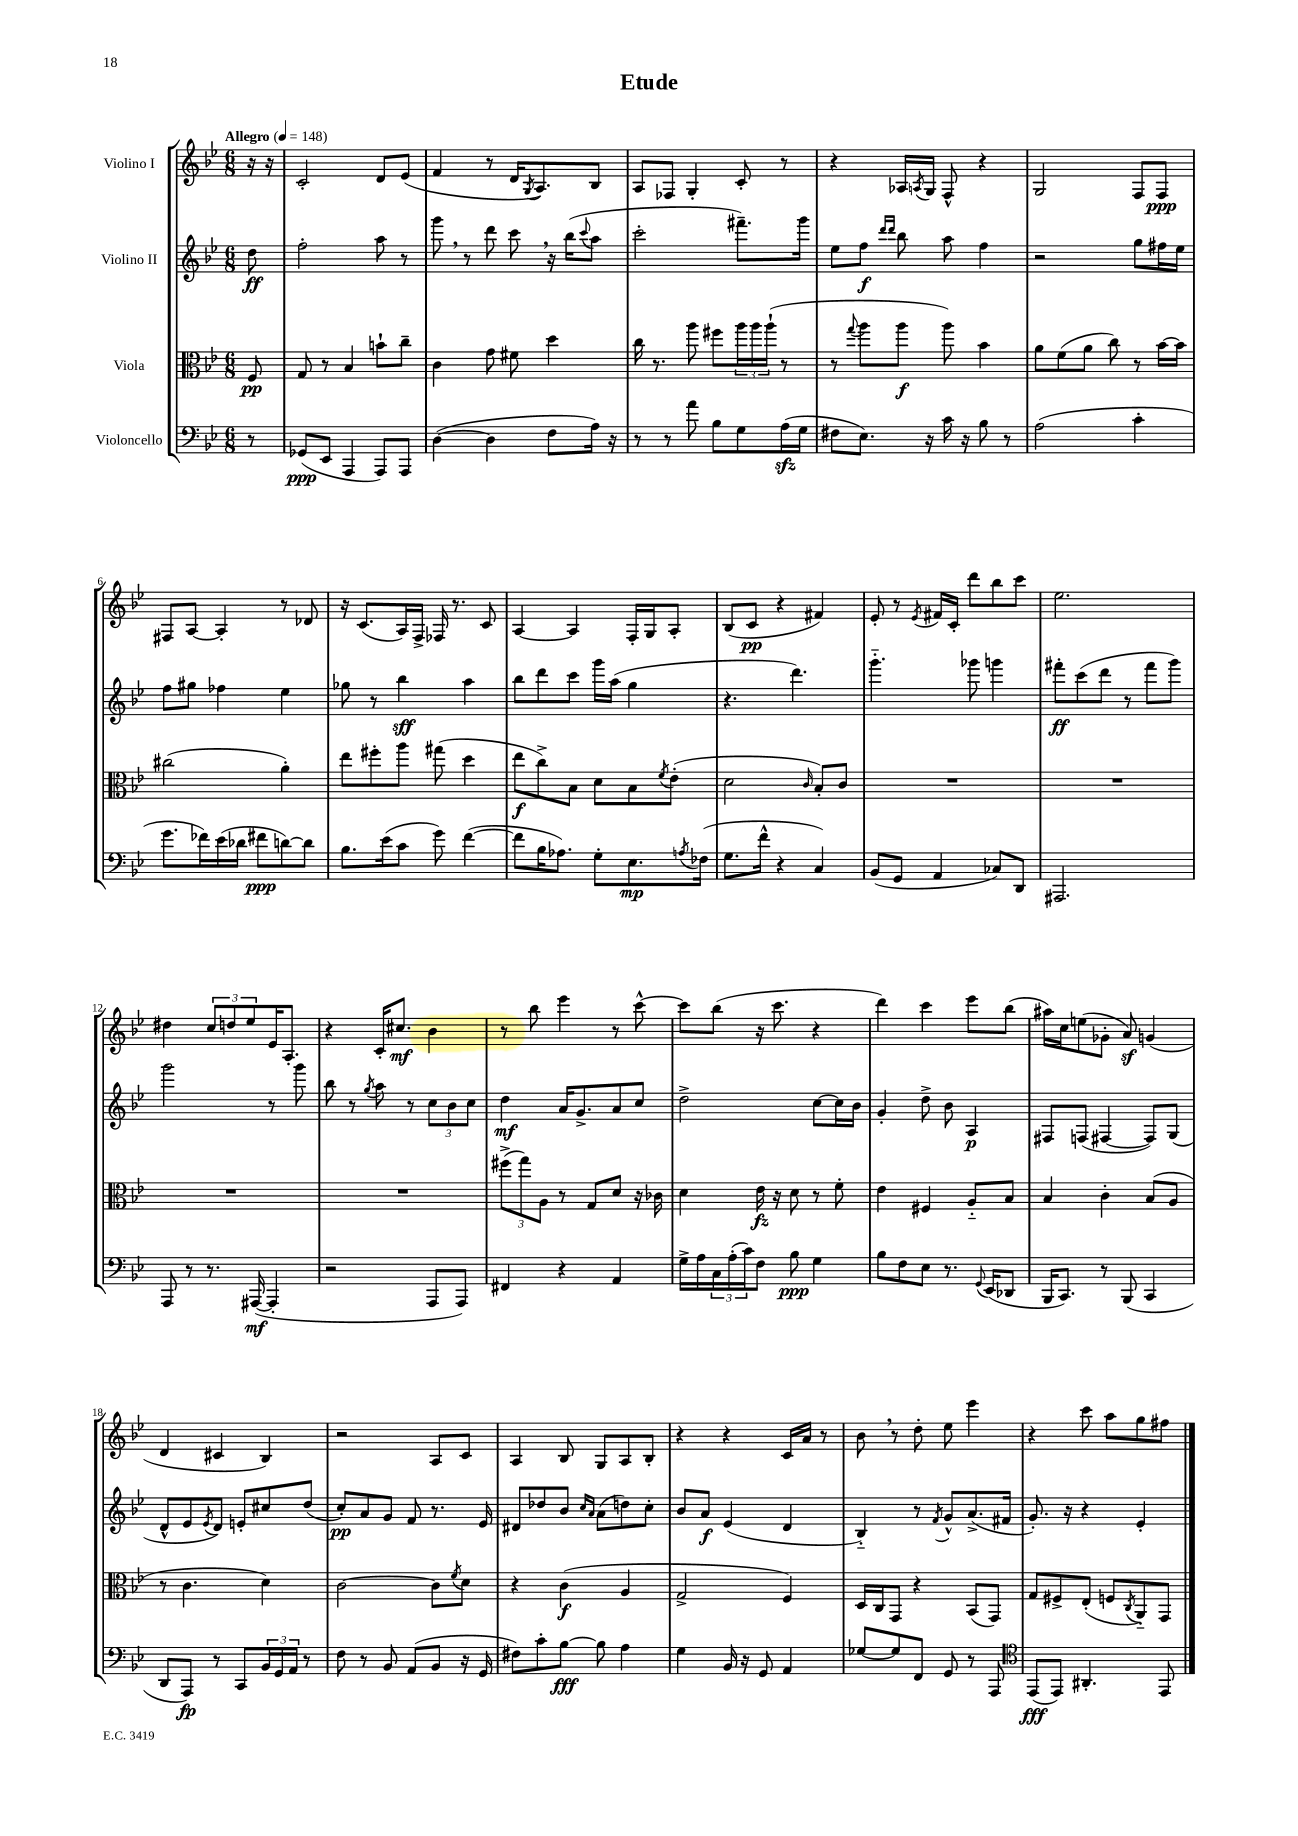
\header { title = "Etude" }
<<
\new StaffGroup <<
\new Staff = "s0" \with { instrumentName = "Violino I" } {
    \clef treble \key bes \major \numericTimeSignature \time 6/8 \partial 8 \tempo "Allegro" 4 = 148
    r16 r16 |
    c'2-. d'8 ees'8( |
    f'4 r8 d'16 \acciaccatura { g8 } a8.) bes8 |
    a8 fes8 g4-. c'8-. r8 |
    r4 aes16 \acciaccatura { a8 } g16 f8-^ r4 |
    g2 f8 f8\ppp |
    fis8 a8~ a4-. r8 des'8 |
    r16 c'8.( a16) f16-> fes16 r8. c'8 |
    a4~ a4 f16-. g16 a8-. |
    bes8( c'8\pp r4 fis'4) |
    ees'8-. r8 \acciaccatura { ees'8 } fis'16 c'16-. d'''8 bes''8 c'''8 |
    ees''2. |
    dis''4 \tuplet 3/2 { c''8 d''8 ees''8 } ees'16 a8.-. |
    r4 c'16-. cis''8.\mf bes'4 |
    r8 bes''8 ees'''4 r8 c'''8~-^ |
    c'''8 bes''8( r16 c'''8. r4 |
    d'''4) c'''4 ees'''8 bes''8( |
    ais''16) c''16 e''8( ges'8-. a'8\sf) g'4( |
    d'4 cis'4 bes4) |
    r2 a8 c'8 |
    a4 bes8 g8 a8 bes8-. |
    r4 r4 c'16 a'16 r8 |
    bes'8 \breathe r8 d''8-. ees''8 ees'''4 |
    r4 c'''8 a''8 g''8 fis''8 \bar "|." |
}
\new Staff = "s1" \with { instrumentName = "Violino II" } {
    \clef treble \key bes \major \numericTimeSignature \time 6/8 \partial 8
    d''8\ff |
    f''2-. a''8 r8 |
    g'''8 \breathe r8 d'''8 c'''8 \breathe r16 bes''16( \appoggiatura { c'''8 } a''8 |
    c'''2-. fis'''8.--) g'''16 |
    ees''8 f''8\f \grace { d'''16 d'''16 } bes''8 a''8 f''4 |
    r2 g''8 fis''16 ees''16 |
    f''8 gis''8 fes''4 ees''4 |
    ges''8 r8 bes''4\sff a''4 |
    bes''8 d'''8 c'''8 g'''16 a''16( g''4 |
    r4. d'''4.) |
    g'''4.-_ ges'''8 g'''4 |
    fis'''8-.\ff c'''8( d'''8 r8 fis'''8 g'''8) |
    g'''2 r8 g'''8 |
    bes''8 r8 \acciaccatura { g''8 } a''8 r8 \tuplet 3/2 { c''8 bes'8 c''8 } |
    d''4\mf a'16 g'8.-> a'8 c''8 |
    d''2-> c''8~ c''16 bes'16 |
    g'4-. d''8-> bes'8 a4\p |
    fis8 f8( fis4~ fis8) g8( |
    d'8-^ ees'8 \acciaccatura { ees'8 } d'8) e'8-. cis''8 d''8( |
    c''8-.\pp) a'8 g'8 f'8 r8. ees'16 |
    dis'8 des''8 bes'8 \grace { c''16 a'16 } a'8( d''8) c''8-. |
    bes'8 a'8\f ees'4( d'4 |
    bes4-_) r8 \acciaccatura { f'8 } g'8-^ a'8.->( fis'16 |
    g'8.-.) r16 r4 ees'4-. \bar "|." |
}
\new Staff = "s2" \with { instrumentName = "Viola" } {
    \clef alto \key bes \major \numericTimeSignature \time 6/8 \partial 8
    f8\pp |
    g8 r8 bes4 b'8-! c''8-- |
    c'4 g'8 fis'8 d''4 |
    c''16 r8. a''8 fis''8 \tuplet 3/2 { a''16 a''16 a''16-!( } r8 |
    r8 \appoggiatura { g''8 } a''8 a''8\f a''8) bes'4 |
    a'8 f'8( a'8 c''8) r8 bes'16~ bes'16 |
    cis''2( a'4-.) |
    ees''8 fis''8-. a''8 gis''8( d''4 |
    ees''8\f c''8->) bes8 d'8 bes8 \acciaccatura { f'8 } ees'8-.( |
    d'2 \grace { c'16 } bes8-.) c'8 |
    R2. |
    R2. |
    R2. |
    R2. |
    \tuplet 3/2 { fis''8->( g''8) a8 } r8 g8 d'8 r16 ces'16 |
    d'4 ees'16\fz r16 d'8 r8 f'8-. |
    ees'4 fis4 a8-_ bes8 |
    bes4 c'4-. bes8( a8 |
    r8 c'4. d'4) |
    c'2~ c'8 \acciaccatura { f'8 } d'8 |
    r4 c'4\f( a4 |
    g2-> f4) |
    d16 c16 g,8 r4 bes,8( g,8) |
    g8 fis8-> ees8-.( f8 \acciaccatura { c8 } a,8-_) g,8 \bar "|." |
}
\new Staff = "s3" \with { instrumentName = "Violoncello" } {
    \clef bass \key bes \major \numericTimeSignature \time 6/8 \partial 8
    r8 |
    ges,8\ppp( ees,8 a,,4 a,,8) a,,8 |
    d4~( d4 f8 a16) r16 |
    r8 r8 a'8 bes8 g8 a16\sfz( g16 |
    fis8 ees8.) r16 c'16 r16 bes8 r8 |
    a2( c'4-. |
    g'8. fes'16) ees'16( des'16 fis'8\ppp d'8~) d'8 |
    bes8. ees'16( c'8 g'8) f'4~( |
    f'8 bes16 aes8.) g8-. ees8.\mp \acciaccatura { a8 } fes16( |
    g8. f'16-^ r4 c4) |
    bes,8( g,8 a,4 ces8) d,8 |
    ais,,2. |
    a,,8 r8 r8. ais,,16~\mf( ais,,4-. |
    r2 a,,8 a,,8) |
    fis,4 r4 a,4 |
    g16-> a16 \tuplet 3/2 { c16 a16-.( c'16) } f8 bes8\ppp g4 |
    bes8 f8 ees8 r8. \appoggiatura { g,8 } ees,16( des,8 |
    bes,,16 c,8.) r8 bes,,8( c,4 |
    d,8 a,,8\fp) r8 c,8 \tuplet 3/2 { bes,16 g,16 a,16 } r8 |
    f8 r8 bes,8 a,8( bes,8 r16 g,16 |
    fis8) c'8-. bes8~\fff bes8 a4 |
    g4 bes,16 r16 g,8 a,4 |
    ges8~ ges8 f,8 g,8 r8 a,,8 |
    \clef tenor ees,8\fff( ees,8) ais,4.-. ees,8 \bar "|." |
}
>>
>>
